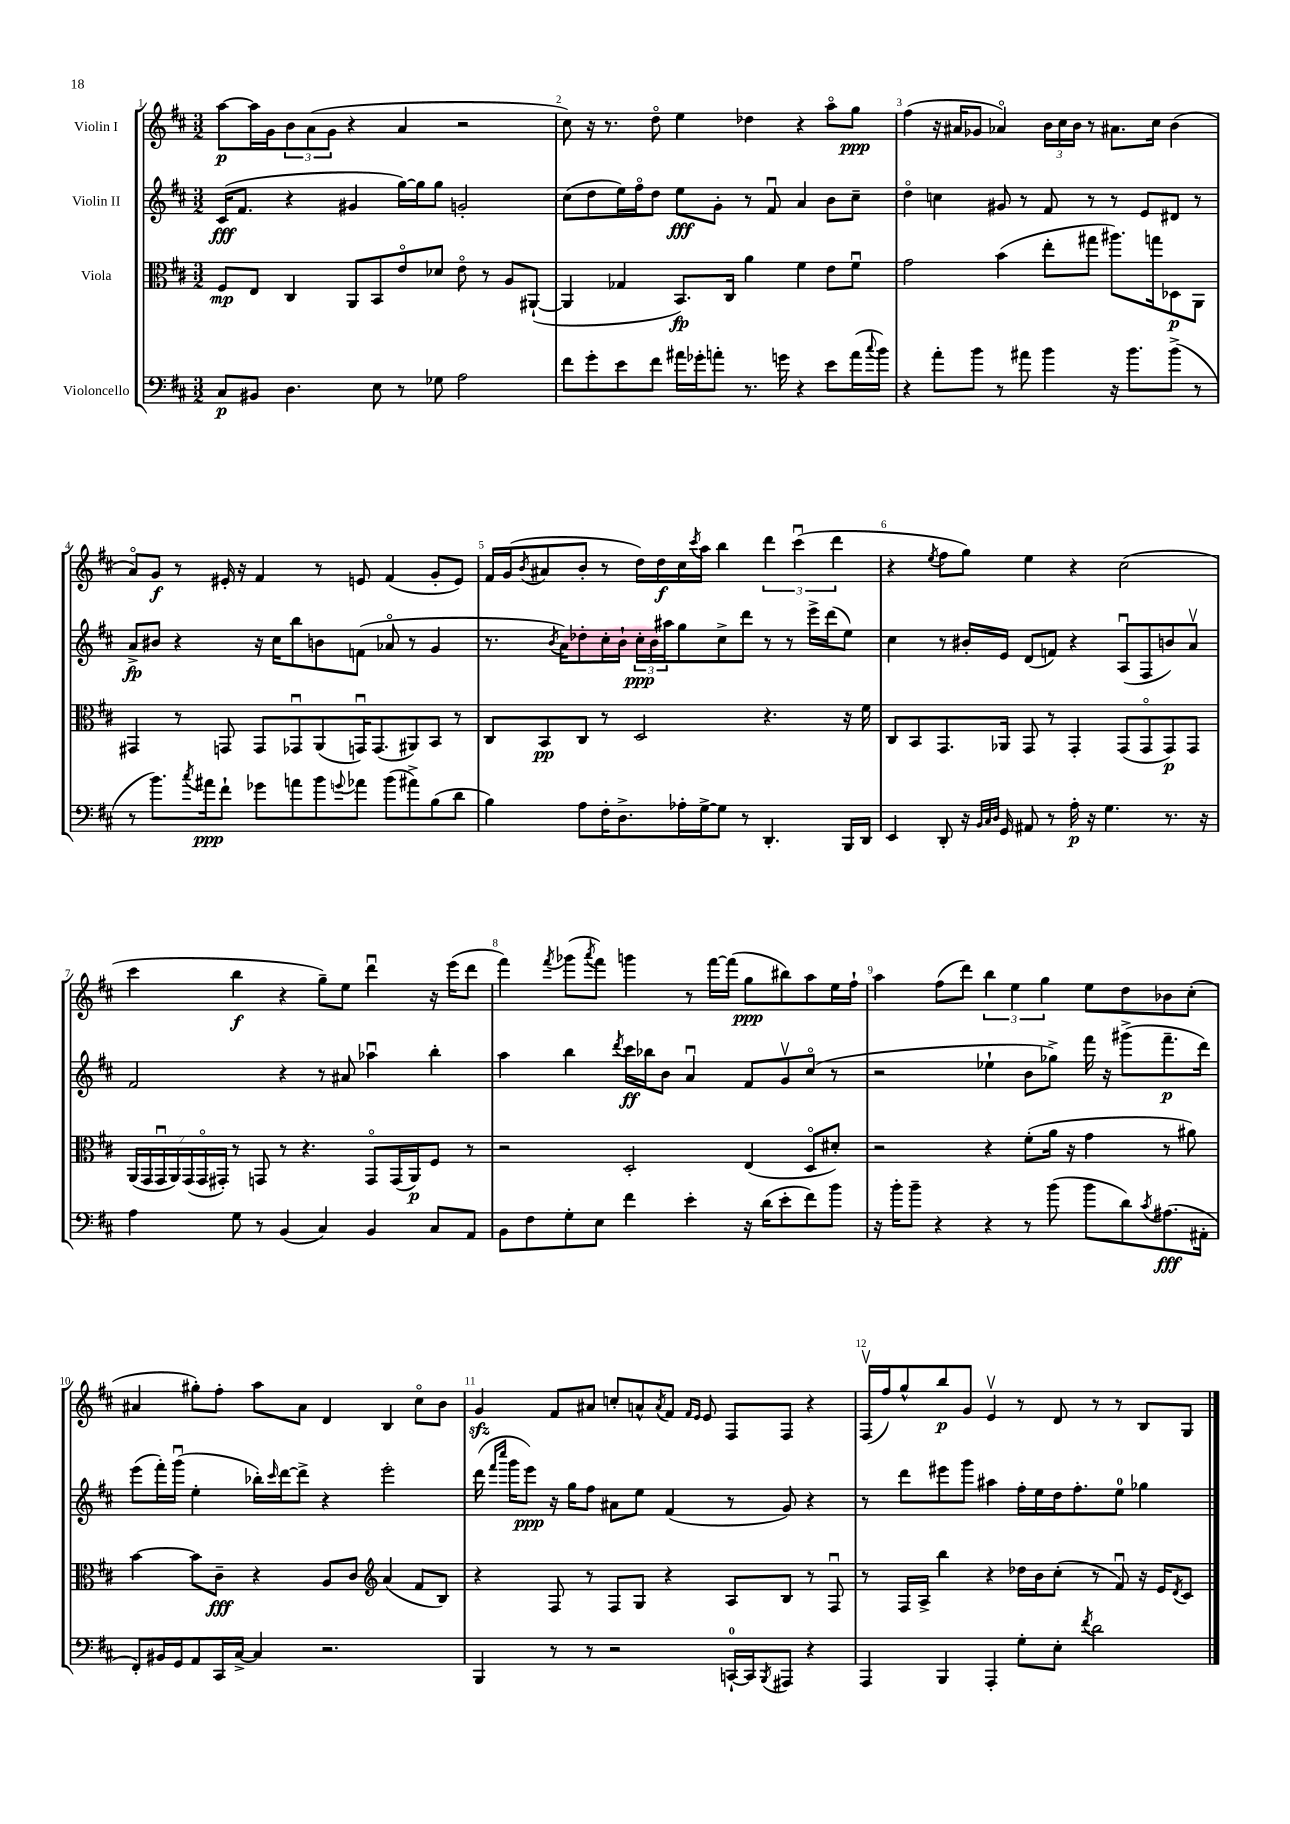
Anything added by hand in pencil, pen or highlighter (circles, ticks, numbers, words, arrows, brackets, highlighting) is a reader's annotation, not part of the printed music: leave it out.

**kern	**kern	**kern	**kern
*staff4	*staff3	*staff2	*staff1
*clefF4	*clefC3	*clefG2	*clefG2
*k[f#c#]	*k[f#c#]	*k[f#c#]	*k[f#c#]
*M3/2	*M3/2	*M3/2	*M3/2
8C#/L	8F#/L	(16c#/LK	[8aa\L
.	.	8.f#/J	.
8BB#/J	8E/J	.	16aa\]L
.	.	.	16g\J
4.D\	4C#/	4r	12b\
.	.	.	(12a\
.	.	.	12g\J
.	8AA/L	4g#/	4r
8E\	8BB/	.	.
8r	8eo/	[16gg\LL)	4a/
.	.	16gg\]J	.
8G-\	8d-/J	8gg\J	.
2A\	8eo\	2g'/	2r
.	8r	.	.
.	8A/L	.	.
.	([8AA#`/J	.	.
=	=	=	=
8f#\L	4AA#/]	(8cc#\L	8cc#\)
8g'\	.	8dd\	16r
.	.	.	8.r
8e\	4G-/	16ee\L)	.
.	.	16ff#o\J	.
8f#\J	.	8dd\J	8ddo\
16a#\LL	8.BB/L)	8ee\L	4ee\
16g-'\J	.	.	.
8a'\J	.	8g'\J	.
.	16C#/Jk	.	.
8.r	4a\	8r	4dd-\
.	.	8f#u/	.
16g\	.	.	.
4r	4f#\	4a/	4r
8e\L	8e\L	8b\L	8aao\L
(16a\L	8f#u\J	8cc#~\J	8gg\J
8qqcc#/	.	.	.
16b\JJ)	.	.	.
=	=	=	=
4r	2g\	4ddo\	(4ff#\
8a'\L	.	4cc\	16r
.	.	.	16a#/LK
8b\J	.	.	8g-/J
8r	(4b\	8g#/	4a-o/)
8a#\	.	8r	.
4b\	8ee'\L	8f#/	24b\LL
.	.	.	24cc#\
.	.	.	24b\JJ
.	8gg#\J	8r	8r
16r	8.aa#\L)	8r	8.a#\L
8.b\L	.	.	.
.	.	8e/L	.
.	16gg\k	.	16cc#\Jk
(8b^\J	8D-\	8d#/J	(4b\
8r	8AA\J	8r	.
=	=	=	=
8r	4GG#/	8a^/L	8ao/L)
8.b\L)	.	8b#/J	8g/J
.	8r	4r	8r
8qcc#/	.	.	.
16a#\k	.	.	.
8f#`\J	8GG/	.	16e#'/
.	.	.	16r
8g-\L	8GG/L	16r	4f#/
.	.	16cc#\LK	.
8a\	8GG-u/	8bb\	.
8b\	(8AA/	8b\	8r
8qqg/	.	.	.
8a-\J	16GGu/K)	(8f\J	8e/
.	(8.GG/	.	.
(8b\L	.	8a-o/	(4f#/
8a#^\)	8AA#/)	8r	.
(8B\	8BB/J	4g/	8g'/L
8d\J	8r	.	8e/J)
=	=	=	=
4B\)	8C#/L	8.r	16f#/LL
.	.	.	(16g/J
.	.	.	8qb/
.	8BB/	.	8a#/
.	.	8qb/	.
.	.	16a\LK)	.
8A\L	8C#/J	8dd-'\	8b'/J
16F#'\K	8r	16cc#'\L	8r
8.D^\	.	16b`\JJ	.
.	2D/	24cc#'\LL	16dd\LL)
.	.	24b\	.
.	.	.	16dd\
.	.	24aa#\J	.
16A-'\L	.	8gg\	16cc#\
.	.	.	8qccc#/
[16G^\J	.	.	16aa\JJ
8G\]J	.	8cc#^\	4bb\
8r	.	8ddd\J	.
4.DD'/	4.r	8r	6ddd\
.	.	8r	.
.	.	.	(6ccc#u\
.	.	16eee^\LL	.
.	.	(16ddd\J	.
.	.	.	6ddd\
16BBB/LL	16r	8ee\J)	.
16DD/JJ	16f#\	.	.
=	=	=	=
4EE/	8C#/L	4cc#\	4r
.	8BB/	.	.
.	.	.	8qee/
8DD'/	8.GG/	8r	8ff#\L
16r	.	16b#'/LL	8gg\J)
32qqBB/LLL	.	.	.
32qqC#/	.	.	.
32qqD/JJJ	.	.	.
16GG/	16AA-/Jk	16e/JJ	.
8AA#/	8GG/	(8d/L	4ee\
8r	8r	8f/J)	.
16A'\	4GG'/	4r	4r
16r	.	.	.
4.G\	.	.	.
.	(8GG/L	(8Au/L	(2cc#\
.	8GGo/	8F#/	.
8.r	8GG/)	8b/)	.
.	8GG/J	8av/J	.
16r	.	.	.
=	=	=	=
4A\	(28AA/LL	2f#/	4ccc#\
.	28GG/	.	.
.	28GGu/	.	.
.	28AA/)	.	.
.	(28GG/	.	.
.	28GGo/	.	.
.	28GG#'/JJ)	.	.
8G\	8r	.	4bb\
8r	8GG/	.	.
(4BB/	8r	4r	4r
.	4.r	.	.
4C#/)	.	8r	8gg~\L)
.	.	8a#/	8ee\J
4BB/	8GGo/L	4aa-u\	4dddu\
.	(16GG/L	.	.
.	16AA/J)	.	.
8C#/L	8F#/J	4bb'\	16r
.	.	.	(16eee\LK
8AA/J	8r	.	8ddd\J
=	=	=	=
8BB\L	2r	4aa\	4fff#\)
8F#\	.	.	.
.	.	.	8qfff#/
8G'\	.	4bb\	(8ggg-\L
.	.	.	8qaaa/
8E\J	.	.	8fff#\J)
.	.	8qddd/	.
4f#\	2D'/	16ccc#\LL	4ggg\
.	.	16bb-\J	.
.	.	8b\J	.
4e'\	.	4au/	8r
.	.	.	[16fff#\LL
.	.	.	(16fff#\]JJ
16r	(4E/	8f#/L	8gg\L
(16d\LK	.	.	.
8e'\	.	8gv/	8bb#\)
8f#\)	8Do/L	(8cc#o/J	8aa\
8b\J	8d#'/J)	8r	16ee\L
.	.	.	16ff#`\JJ
=	=	=	=
16r	2r	2r	4aa\
16b'\LK	.	.	.
8b~\J	.	.	.
4r	.	.	(8ff#\L
.	.	.	8ddd\J)
4r	4r	4ee-`\	6bb\
.	.	.	6ee\
8r	(8f#'\L	8b\L	.
.	.	.	6gg\
(8b\	16a\Jk	8gg-^\J)	.
.	16r	.	.
8b\L	4g\	16fff#\	8ee\L
.	.	16r	.
8d\)	.	(8ggg#^\L	8dd\
8qc#/	.	.	.
(8.A#\	8r	8.fff#~\	8b-\
.	8a#\)	.	(8cc#'\J
16AA#'\Jk	.	16ddd\Jk)	.
=	=	=	=
8FF#'/L)	[4b\	(8eee\L	4a#/
16BB#/L	.	16fff#'\L)	.
16GG/J	.	(16gggu\JJ	.
8AA/	8b\]L	4ee'\	8gg#'\L)
16CC#/L	8c#~\J	.	8ff#'\J
[16C#^/JJ	.	.	.
4C#/]	4r	16bb-'\LL)	8aa\L
.	.	16qqccc#/	.
.	.	[16ddd\J	.
.	.	8ddd^\]J	8a#\J
2.r	8A/L	4r	4d/
.	8c#/J	.	.
*	*clefG2	*	*
.	(4a/	2eee'\	4B/
.	8f#/L	.	8cc#o\L
.	8B/J)	.	8b\J
=	=	=	=
4BBB/	4r	(16ddd\	4g/
.	.	16qqfff#/LL	.
.	.	16qqcccc#/JJ	.
.	.	16ggg\LK	.
.	.	8eee\J)	.
8r	8F#/	16r	8f#/L
.	.	16gg\LK	.
8r	8r	8ff#\J	8a#/J
2r	8F#/L	8a#\L	8cc'/L
.	8G/J	8ee\J	8a^^/
.	.	.	8qa/
.	4r	(4f#/	8f#/J
.	.	.	16qqf#/LL
.	.	.	16qqe/JJ
.	.	.	8e/
[16CC`/LL	8A/L	8r	8F#/L
16CC/]J	.	.	.
8qBBB/	.	.	.
8AAA#/J	8B/J	8g/)	8F#/J
4r	8r	4r	4r
.	8F#u/	.	.
=	=	=	=
4AAA/	8r	8r	(16F#v/LL
.	.	.	16ff#/J)
.	16F#/LL	8ddd\L	8gg^^/
.	16A^/JJ	.	.
4BBB/	4bb\	8eee#\	8bb/
.	.	8ggg\J	8g/J
4AAA'/	4r	4aa#\	4ev/
8G'\L	16dd-\LL	16ff#'\LL	8r
.	16b\J	16ee\	.
8E'\J	(8cc#'\J	16dd\J	8d/
.	.	8.ff#'\	.
8qf#/	.	.	.
2d\	8r	.	8r
.	8f#u/)	8ee\J	8r
.	16r	4gg-\	8B/L
.	16e/LK	.	.
.	8qd/	.	.
.	8c#/J	.	8G/J
==	==	==	==
*-	*-	*-	*-
